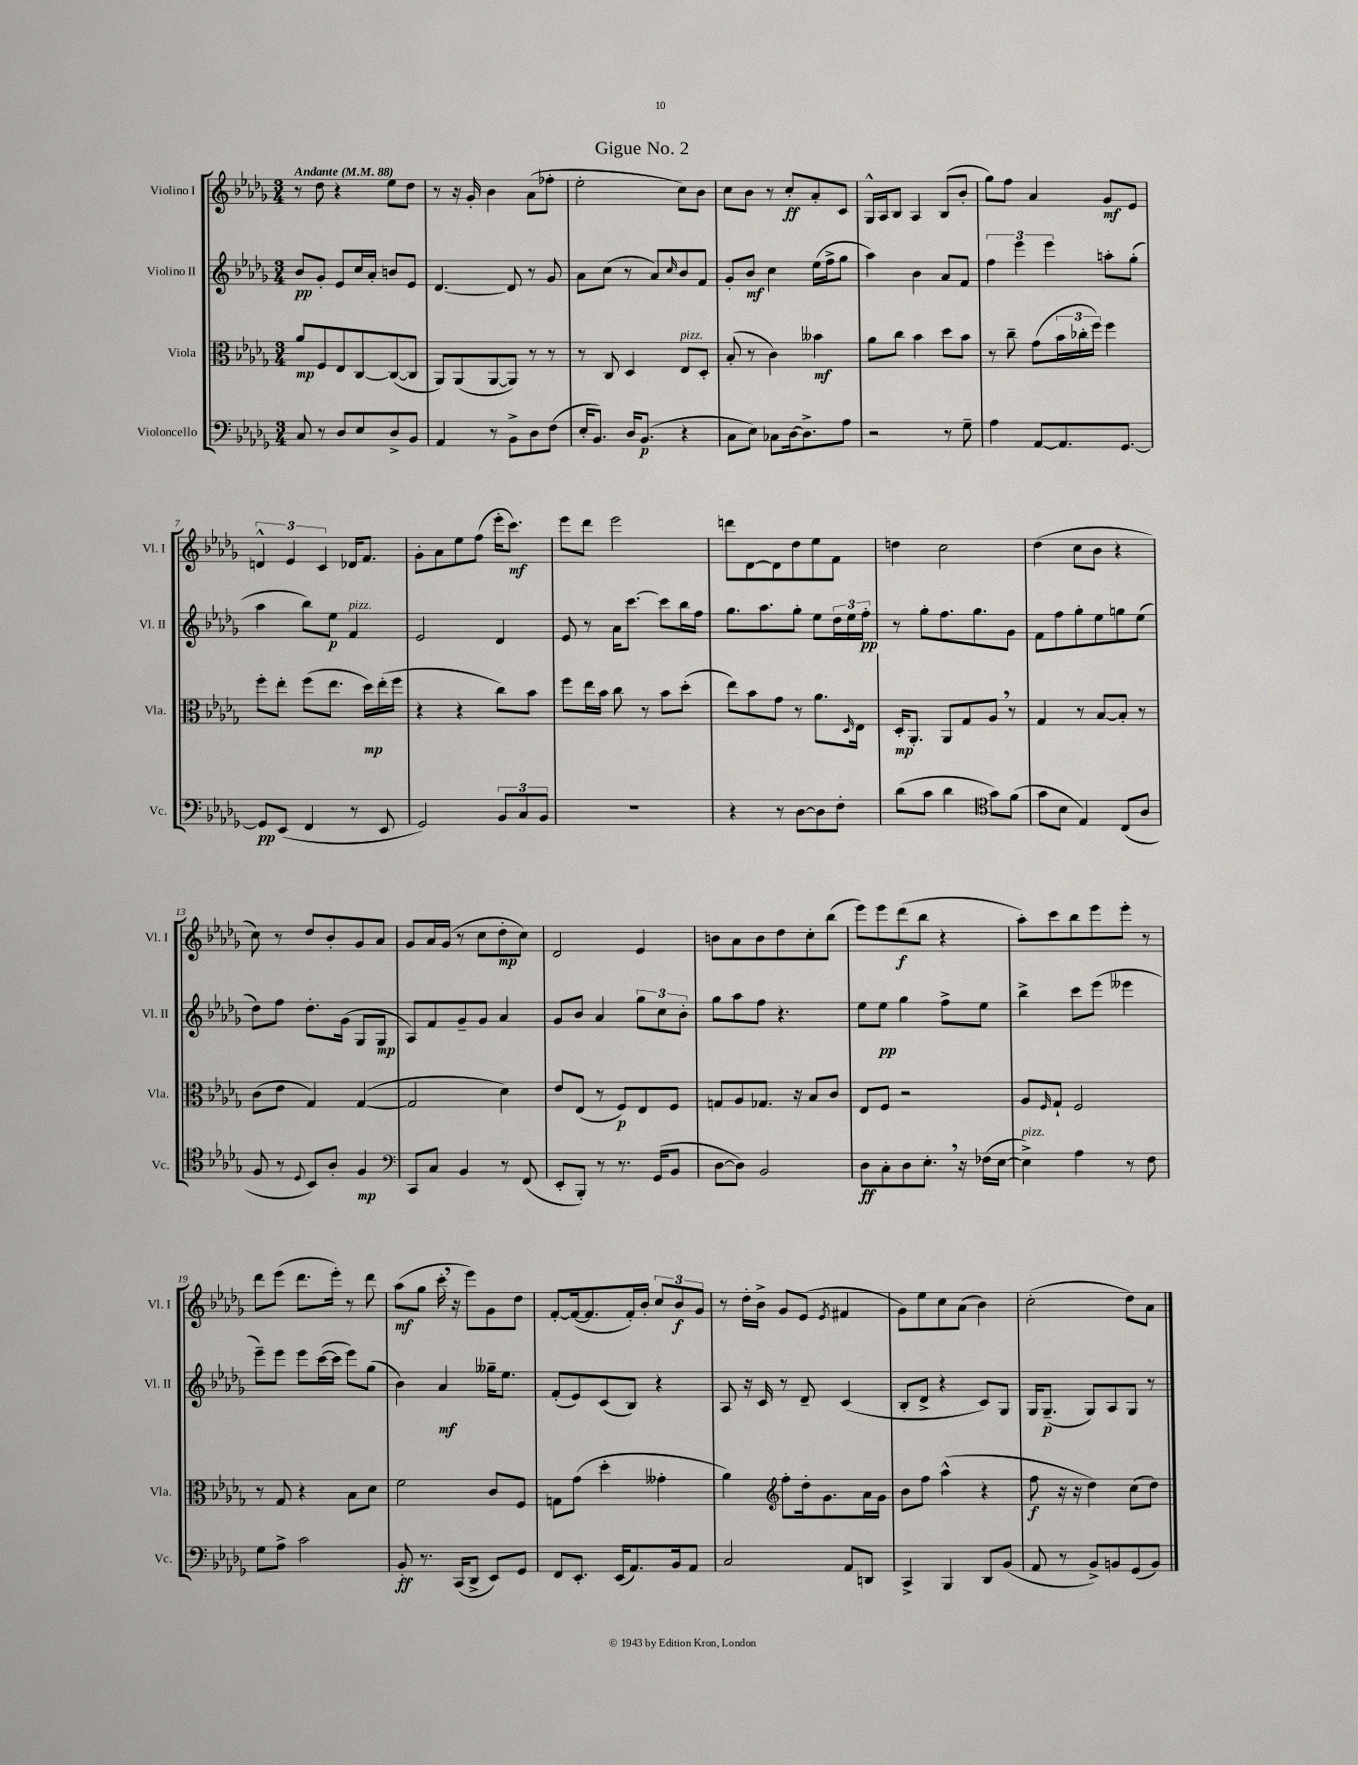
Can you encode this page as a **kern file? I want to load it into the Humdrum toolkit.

**kern	**kern	**kern	**kern
*staff4	*staff3	*staff2	*staff1
*clefF4	*clefC3	*clefG2	*clefG2
*k[b-e-a-d-g-]	*k[b-e-a-d-g-]	*k[b-e-a-d-g-]	*k[b-e-a-d-g-]
*M3/4	*M3/4	*M3/4	*M3/4
*MM88	*MM88	*MM88	*MM88
8C	8a-	8b-	8r
8r	8F	8g-'	8dd-
8D-	8E-	8e-	4r
8E-	[8C	16cc	.
.	.	16a-'	.
8D-^	(8C_	8b	8ee-
8BB-	8C]	8e-	8dd-
=	=	=	=
4AA-	8AA-)	[4.d-	8r
.	(8AA-	.	16r
.	.	.	16g-'
8r	[8AA-	.	4b-
8BB-^	8AA-])	8d-]	.
8D-	8r	8r	(8a-
(8F	8r	8g-	8ff-'
=	=	=	=
16E-'	8r	8a-	2ee-'
8.BB-)	.	.	.
.	8C	(8cc	.
16D-	4D-	8r	.
(8.BB-	.	.	.
.	.	8a-)	.
.	.	16qqcc	.
4r	8E-	8b-	8cc)
.	8D-'	8f	8b-
=	=	=	=
8C	(8B-'	8g-'	8cc
8E-)	8r	8b-	8b-
8C-	4c)	4cc	8r
[16D-	.	.	8cc'
8.D-^]	.	.	.
.	4b--	(16ee-	8a-'
.	.	16ff^	.
8A-	.	8gg-	8c
=	=	=	=
2r	8a-	4aa-)	16G-^^
.	.	.	16A-
.	8cc	.	8B-
.	4b-	4b-	4A-
8r	8dd-	8a-	(8B-
8G-~	8b-	8f	8b-'
=	=	=	=
4A-	8r	6ff	8gg-)
.	8cc~	.	8ff
.	.	6eee-	.
[8AA-	(8g-	.	4a-
.	.	6eee-	.
8.AA-]	24b-	.	.
.	24cc-'	.	.
.	24ff)	.	.
.	4ff	8aa'	8g-
[8.GG-	.	.	.
.	.	(8gg-'	8e-
=	=	=	=
8GG-]	8ff'	4aa-	6d^^
(8EE-	8ee-'	.	.
.	.	.	6e-
4FF	(8ff	8bb-)	.
.	.	.	6c
.	8.ee-	8ee-	.
8r	.	4f	16d-
.	16dd-)	.	8.f
8EE-	(16ee-'	.	.
.	16ff	.	.
=	=	=	=
2GG-)	4r	2e-	8g-'
.	.	.	8a-
.	4r	.	8ee-
.	.	.	(8ff
12BB-	8cc)	4d-	16eee-'
.	.	.	8.ccc)
12C	.	.	.
.	8b-	.	.
12BB-	.	.	.
=	=	=	=
2.r	8ff	8e-	8eee-
.	16ee-	8r	8ddd-
.	16b-	.	.
.	8cc	16a-	2eee-
.	.	[8.ccc	.
.	8r	.	.
.	8b-	8ccc]	.
.	(8dd-'	16bb-	.
.	.	16ff	.
=	=	=	=
4r	8ee-)	8.gg-	8ddd
.	8b-	.	[8d-
.	.	8.aa-	.
8r	8g-	.	8d-]
[8D-	8r	8gg-'	8dd-
8D-]	8.a-	8ee-	8ee-
8F'	.	24dd-	8f
.	.	24ee-	.
.	16qqD-	.	.
.	16E-	.	.
.	.	24ff'	.
=	=	=	=
(8d-	16D-'	8r	4dd
.	8.AA-'	.	.
8c	.	8gg-'	.
4d-	8AA-	8.ff	2cc
.	8G-	.	.
.	.	8.gg-	.
*clefC4	*	*	*
8g-)	8A-	.	.
(8f	8r	8g-	.
=	=	=	=
8g-	4G-	8f	(4dd-
8B-	.	8ff	.
4E-)	8r	8gg-'	8cc
.	[8B-	8ee-	8b-
(8C	8B-']	8gg	4r
8A-	8r	(8ee-	.
=	=	=	=
8F	(8c	8dd-)	8cc)
8r	8e-	8ff	8r
8qqD-	.	.	.
8BB-)	4G-)	8.dd-'	8dd-
8A-'	.	.	8b-'
.	.	(16g-	.
4F	([4G-	8G-	8g-
.	.	8G-	8a-
=	=	=	=
*clefF4	*	*	*
8CC	2G-]	8A-)	8g-
8C	.	8f	16a-
.	.	.	(16g-
4BB-	.	8g-~	8r
.	.	8g-	8cc
8r	4d-)	4a-	8dd-'
(8FF	.	.	8cc)
=	=	=	=
8EE-'	8e-	8g-	2d-
8BBB-')	(8E-	8b-	.
8r	8r	4a-	.
8.r	8F)	.	.
.	8E-	12gg-	4e-
(16GG-	.	.	.
.	.	12cc	.
8BB-	8F	.	.
.	.	12b-'	.
=	=	=	=
[8D-	8G	8gg-	8b
8D-])	8A-	8aa-	8a-
2BB-	8.G-	8ff	8b
.	.	4.r	8dd-
.	16r	.	.
.	8B-	.	8cc'
.	8c	.	(8bb-
=	=	=	=
8D-	8E-	8ee-	8eee-)
8C'	8F	8ee-	8eee-
8D-	2r	4gg-	(8ddd-
8.E-'	.	.	8bb-
.	.	8ff^	4r
16r	.	.	.
(16F-	.	8ee-	.
[16E-	.	.	.
=	=	=	=
4E-^])	8A-	4bb-^	8aa-')
.	16qqF	.	.
.	8G-`	.	8ccc
4A-	2F	8ccc	8bb-
.	.	(8eee-	8eee-
8r	.	4eee--	8eee-'
8F	.	.	8r
=	=	=	=
8G-	8r	8eee-~)	8ddd-
8A-^	8G-	8eee-	(8eee-
2c	4r	8eee-	8.ddd-
.	.	([16ccc	.
.	.	16ccc]	16eee-')
.	8B-	8eee-)	8r
.	8d-	(8gg-	8ddd-
=	=	=	=
8BB-'	2f	4b-)	(8aa-
8.r	.	.	8gg-
.	.	4a-	16ccc'
(16CC	.	.	16r
8DD-^	.	.	8eee-)
8EE-)	8c	16gg--~	8g-
.	.	8.ee-	.
8GG-	8F	.	8dd-
=	=	=	=
8FF	8G	(8f'	[8f'
8.EE-'	(8g-	8e-)	(16f_
.	.	.	8.f]
.	4dd-'	(8c	.
(16EE-	.	.	.
8.AA-)	.	8B-)	16f')
.	.	.	16b-'
.	4g--'	4r	12cc
16BB-	.	.	.
.	.	.	12b-
8AA-	.	.	.
.	.	.	12g-
=	=	=	=
2C	4a-)	8A-	8r
.	.	16r	16dd-'
.	.	16c	16b-^
*	*clefG2	*	*
.	8ff'	8r	8g-
.	16dd-'	8d-~	(8e-
.	8.g-	.	.
.	.	.	8qe-
8AA-	.	(4c	4f#
8DD	16a-	.	.
.	16g-	.	.
=	=	=	=
4CC^	8b-	8B-'	8g-)
.	8ff	8d-^	8ee-
4BBB-	(4aa-^^	4r	8cc
.	.	.	(8a-
8DD-	4r	8c)	4b-)
(8BB-	.	8G-	.
=	=	=	=
8AA-	8ff	16G-	(2cc'
.	.	(8.G-~	.
8r	16r	.	.
.	16r	.	.
8BB-^)	4dd-)	8G-)	.
8BB	.	8A-	.
(8GG-	(8cc	8G-	8dd-)
8BB)	8dd-)	8r	8a-
==	==	==	==
*-	*-	*-	*-
